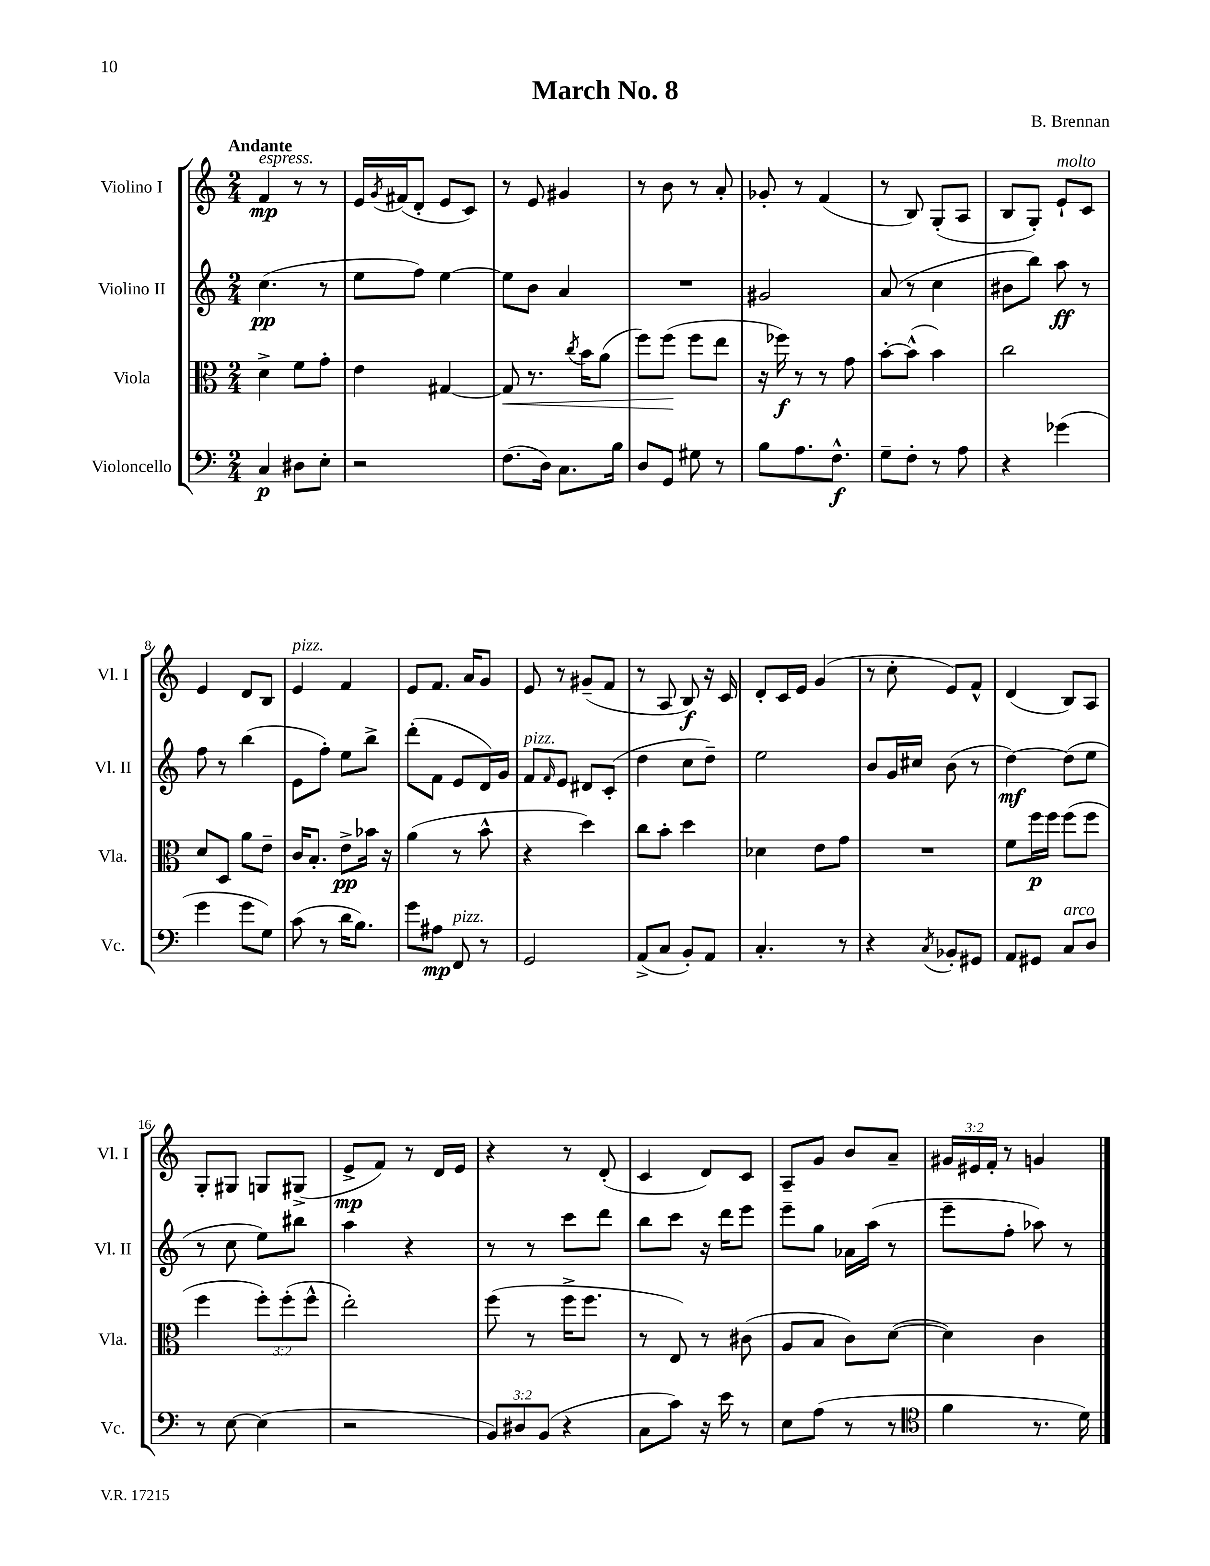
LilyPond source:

\header { title = "March No. 8" composer = "B. Brennan" }
<<
\new StaffGroup <<
\new Staff = "s0" \with { instrumentName = "Violino I" shortInstrumentName = "Vl. I" } {
    \clef treble \key c \major \numericTimeSignature \time 2/4 \override Staff.TupletNumber.text = #tuplet-number::calc-fraction-text \tempo "Andante"
    f'4\mp^\markup { \italic "espress." } r8 r8 |
    e'16 \acciaccatura { g'8 } fis'16( d'8-. e'8 c'8) |
    r8 e'8 gis'4 |
    r8 b'8 r8 a'8-. |
    ges'8-. r8 f'4( |
    r8 b8) g8-.( a8 |
    b8 g8-.) e'8-!^\markup { \italic "molto" } c'8 |
    e'4 d'8 b8 |
    e'4^\markup { \italic "pizz." } f'4 |
    e'8 f'8. a'16 g'8 |
    e'8 r8 gis'8--( f'8 |
    r8 a8 b8\f) r16 c'16 |
    d'8-. c'16 e'16 g'4( |
    r8 c''8-. e'8) f'8-^ |
    d'4( b8) a8 |
    g8-. gis8 g8 gis8->( |
    e'8->\mp f'8) r8 d'16 e'16 |
    r4 r8 d'8-.( |
    c'4 d'8) c'8 |
    a8-- g'8 b'8 a'8-- |
    \tuplet 3/2 { gis'16 eis'16 f'16-. } r8 g'4 \bar "|." |
}
\new Staff = "s1" \with { instrumentName = "Violino II" shortInstrumentName = "Vl. II" } {
    \clef treble \key c \major \numericTimeSignature \time 2/4
    c''4.\pp( r8 |
    e''8 f''8) e''4~ |
    e''8 b'8 a'4 |
    R2 |
    gis'2 |
    a'8( r8 c''4 |
    bis'8 b''8) a''8\ff r8 |
    f''8 r8 b''4( |
    e'8 f''8-.) e''8 b''8-> |
    d'''8-.( f'8 e'8 d'16) g'16 |
    f'8^\markup { \italic "pizz." } \grace { f'16 } e'8 dis'8 c'8-.( |
    d''4 c''8 d''8--) |
    e''2 |
    b'8 g'16 cis''16 b'8( r8 |
    d''4~\mf) d''8( e''8 |
    r8 c''8 e''8) bis''8 |
    a''4 r4 |
    r8 r8 c'''8 d'''8 |
    b''8 c'''8 r16 d'''16 e'''8 |
    e'''8-- g''8 aes'16 a''16( r8 |
    e'''8-- f''8-. aes''8) r8 \bar "|." |
}
\new Staff = "s2" \with { instrumentName = "Viola" shortInstrumentName = "Vla." } {
    \clef alto \key c \major \numericTimeSignature \time 2/4 \override Staff.TupletNumber.text = #tuplet-number::calc-fraction-text
    d'4-> f'8 g'8-. |
    e'4 gis4~ |
    gis8\< r8. \acciaccatura { c''8 } b'16 a'8( |
    f''8) f''8\!( f''8 e''8 |
    r16 fes''16\f) r8 r8 g'8 |
    b'8~-. b'8-^( b'4) |
    c''2 |
    d'8 d8 a'8 e'8-- |
    c'16 b8.-. e'8->\pp bes'16 r16 |
    a'4( r8 b'8-^ |
    r4 d''4) |
    c''8 b'8-. d''4 |
    des'4 e'8 g'8 |
    R2 |
    f'8 f''16\p f''16 f''8( f''8 |
    f''4 \tuplet 3/2 { f''8-.) f''8-.( f''8-^ } |
    e''2-.) |
    f''8( r8 f''16-> f''8. |
    r8 e8) r8 cis'8( |
    a8 b8 c'8) d'8~( |
    d'4) c'4 \bar "|." |
}
\new Staff = "s3" \with { instrumentName = "Violoncello" shortInstrumentName = "Vc." } {
    \clef bass \key c \major \numericTimeSignature \time 2/4 \override Staff.TupletNumber.text = #tuplet-number::calc-fraction-text
    c4\p dis8 e8-. |
    r2 |
    f8.( d16) c8. b16 |
    d8 g,8 gis8 r8 |
    b8 a8. f8.-^\f |
    g8-- f8-. r8 a8 |
    r4 ges'4( |
    g'4 g'8 g8) |
    c'8( r8 d'16 b8.) |
    g'8 ais8\mp f,8^\markup { \italic "pizz." } r8 |
    g,2 |
    a,8->( c8 b,8-.) a,8 |
    c4.-. r8 |
    r4 \acciaccatura { c8 } bes,8-. gis,8 |
    a,8 gis,8 c8^\markup { \italic "arco" } d8 |
    r8 e8~ e4( |
    r2 |
    \tuplet 3/2 { b,8) dis8 b,8( } r4 |
    c8 c'8) r16 e'16 r8 |
    e8 a8( r8 r8 |
    \clef tenor f'4 r8. d'16) \bar "|." |
}
>>
>>
